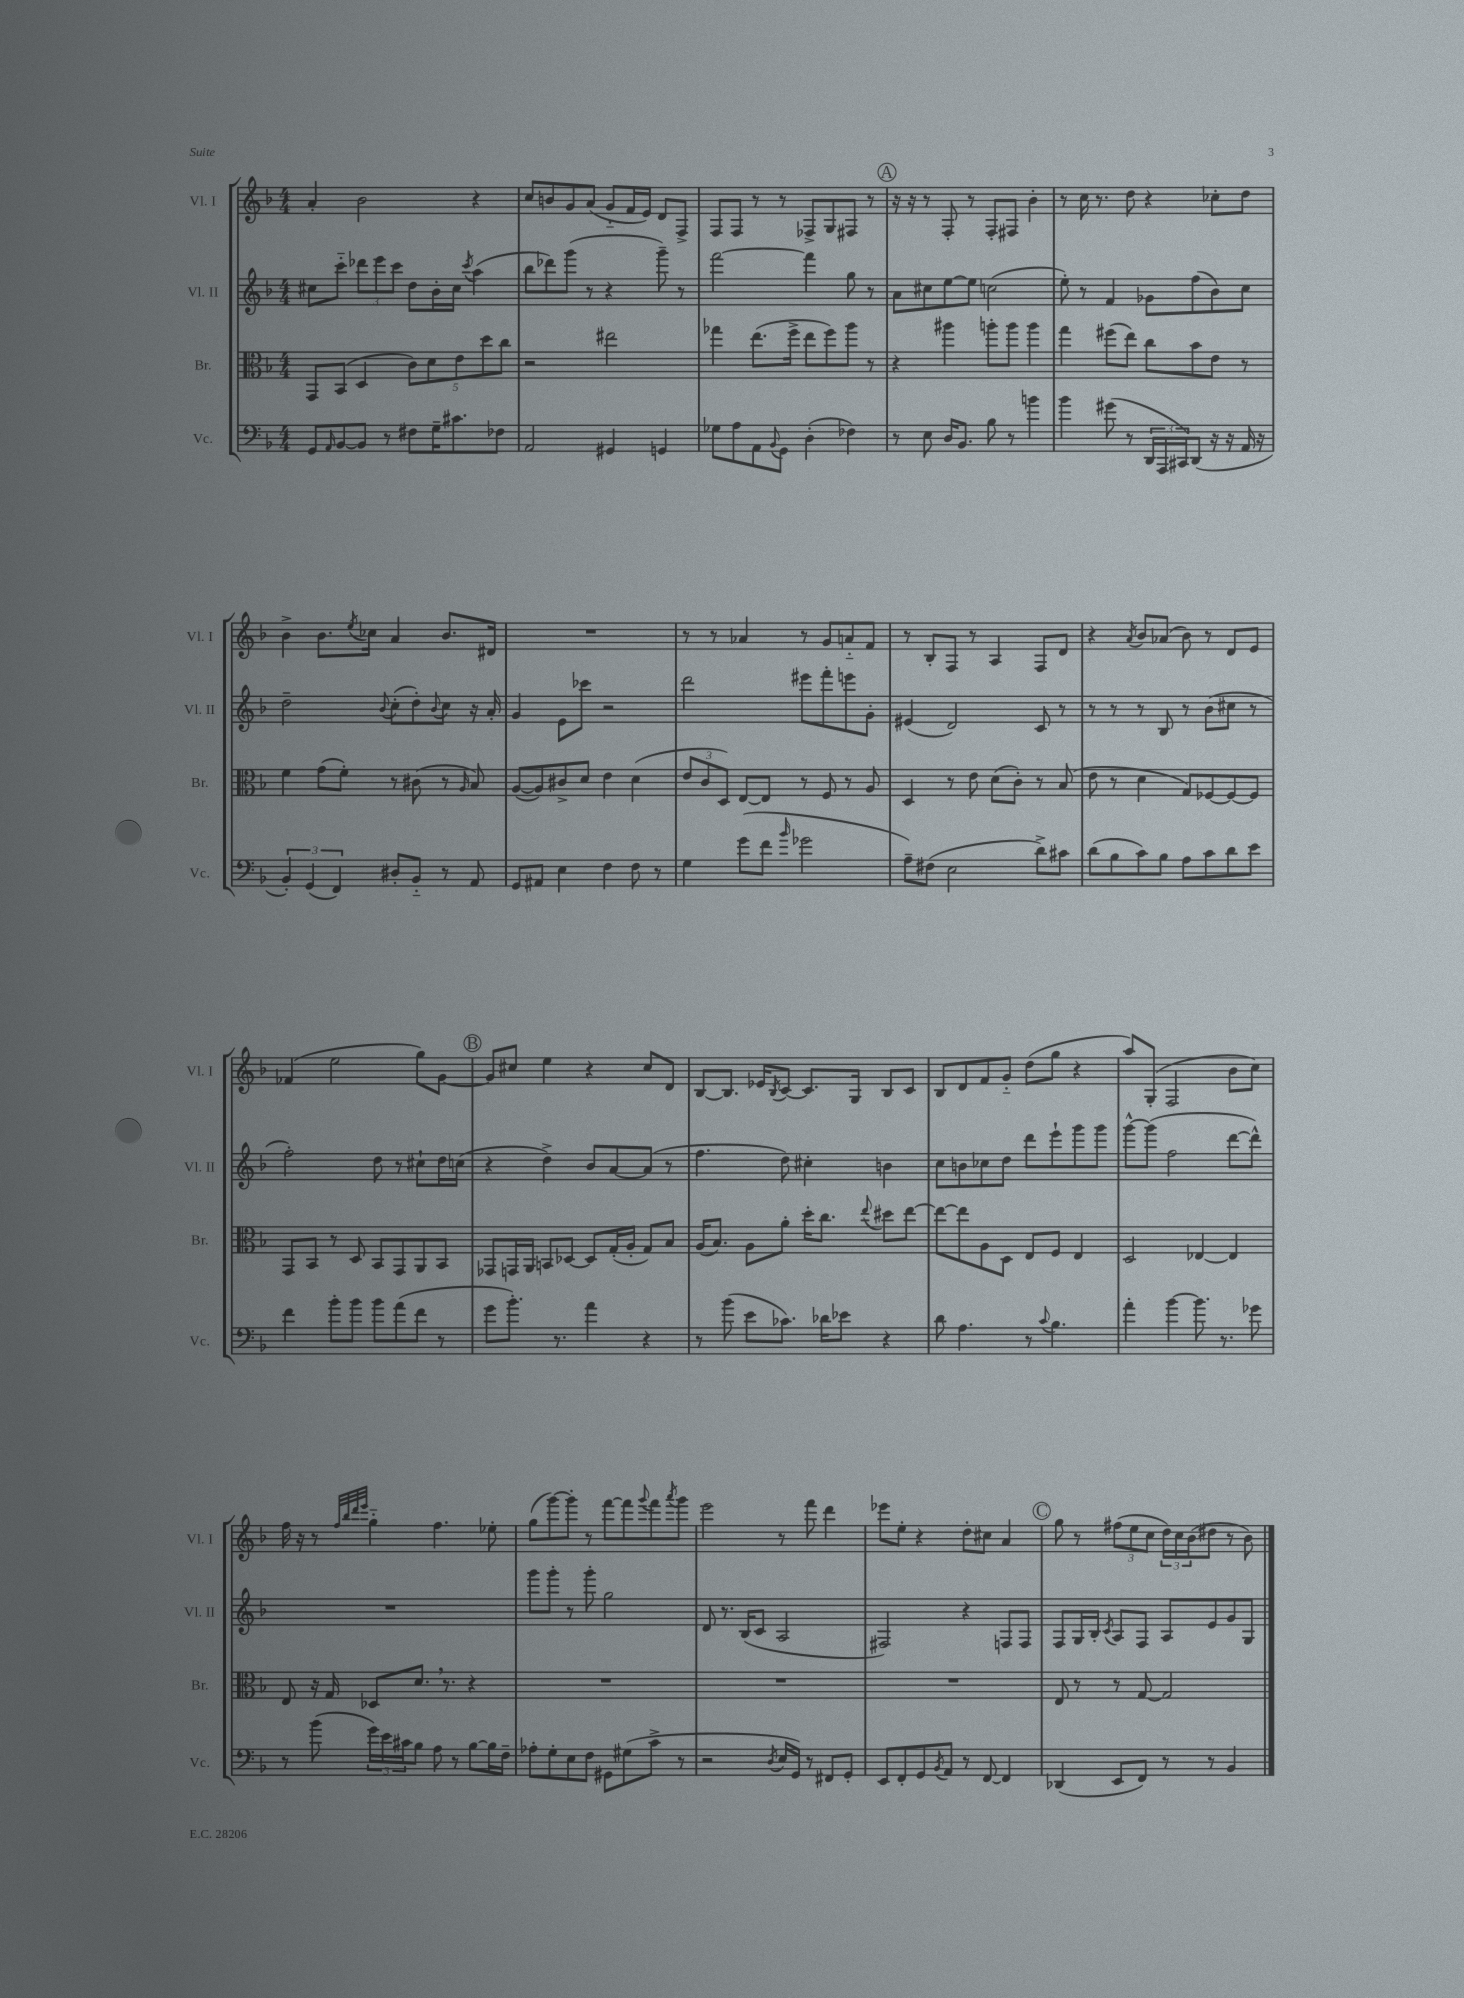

**kern	**kern	**kern	**kern
*staff4	*staff3	*staff2	*staff1
*clefF4	*clefC3	*clefG2	*clefG2
*k[b-]	*k[b-]	*k[b-]	*k[b-]
*M4/4	*M4/4	*M4/4	*M4/4
8GG	8GG	8cc#	4a'
16qqAA	.	.	.
[8BB-	(8BB-	8ccc'~	.
8BB-]	4D	12ddd-	2b-
.	.	12eee	.
8r	.	.	.
.	.	12ccc	.
8F#	10c)	8dd	.
.	10d	.	.
16G~	.	16b-'	.
8.c#	.	16cc#	.
.	10e	.	.
.	.	8qccc	.
.	.	(4aa	4r
.	10dd	.	.
8F-	.	.	.
.	10cc	.	.
=	=	=	=
2AA	2r	8bb-	8cc
.	.	8ddd-)	8b
.	.	(8ggg	8g
.	.	8r	(8a
4GG#	2ee#	4r	8g'~
.	.	.	16f
.	.	.	16e)
4GG	.	8ggg~)	8d
.	.	8r	8F^
=	=	=	=
8G-	4gg-	[2fff	8F
8A	.	.	8F
8AA	(8.ee	.	8r
8qqBB-	.	.	.
8GG	.	.	8r
.	16ff^	.	.
(4D'	8ee	4fff]	8F-^
.	8ff)	.	8G
4F-)	8aa	8gg	8F#
.	8r	8r	8r
=	=	=	=
8r	4r	8a	16r
.	.	.	16r
8E	.	8cc#	8r
16D	4aa#	[8ee	8F'
8.BB-	.	.	.
.	.	8ee]	8r
8B-	8aa'	(2cc	8F'
8r	8aa	.	8F#
4b	4aa	.	4b-'
=	=	=	=
4b-	4gg	8ee')	8r
.	.	8r	16cc
.	.	.	8.r
(8g#	(8ff#	4f	.
8r	8ee)	.	8dd
24DD	8cc	8g-	4r
24AAA	.	.	.
24CC#)	.	.	.
(8DD	8b-	(8ff	.
16r	8e	8b-)	8cc-'
16r	.	.	.
16AA	8r	8cc	8dd
16r	.	.	.
=	=	=	=
6BB-')	4f	2dd~	4b-^
(6GG	.	.	.
.	(8g	.	8.b-
6FF)	.	.	.
.	8f')	.	.
.	.	.	8qee
.	.	.	16cc-
.	.	8qqb-	.
8D#'	8r	(8cc'	4a
8BB-'~	(8c#	8dd')	.
.	.	8qqb-	.
8r	8r	8cc	8.b-
.	16qqA	.	.
8AA	8B-)	16r	.
.	.	16a'	16d#
=	=	=	=
8GG	([8A	4g	1r
8AA#	8A])	.	.
4E	8c#^	8e	.
.	8d	8ccc-	.
4F	4e	2r	.
8F	(4d	.	.
8r	.	.	.
=	=	=	=
4G	12e	2ddd	8r
.	12c	.	.
.	.	.	8r
.	12D)	.	.
(8g	[8E	.	4a-
8f	8E]	.	.
16qqb-	.	.	.
2g-	8r	8eee#	8r
.	8F	8fff'	8g
.	8r	8eee	8a'~
.	8A	8g'	8f
=	=	=	=
8A~)	4D	(4e#	8r
(8F#	.	.	8B-'
2E	8r	2d)	8F
.	8e	.	8r
.	(8d	.	4A
.	8c')	.	.
8d^)	8r	8c	8F
8c#	(8B-	8r	8d
=	=	=	=
(8d	8e	8r	4r
8B-	8r	8r	.
.	.	.	8qa
8c)	4d	8r	8b-
8B-	.	8B-	(8a-
8A	8G)	8r	8b-)
8c	[8F-	(8b-	8r
8d	8F-_	8cc#	8d
8e	8F-]	8r	8e
=	=	=	=
4f	8GG	2ff')	(4f-
.	8BB-	.	.
8b-'	8r	.	2ee
8b-	8D	.	.
8b-	8BB-	8dd	.
(8a	8GG	8r	.
8f	8AA	8cc#`	8gg)
8r	8BB-	16dd	[8g
.	.	(16cc	.
=	=	=	=
8g	8GG-	4r	8g]
8.b-')	16GG	.	8cc#
.	16AA	.	.
.	8BB	4dd^)	4ee
8.r	.	.	.
.	[8D-	.	.
4a	8D-]	8b-	4r
.	(16G'	[8a	.
.	16A'	.	.
4r	8G)	(8a]	8cc#
.	8B-	8r	8d
=	=	=	=
8r	(16A	4.ff	[8B-
.	8.B-)	.	.
(8b-	.	.	8.B-]
8e	8A	.	.
.	.	.	16e-
.	.	.	8qB-
8.c-)	8a'	8dd)	[8c
.	16dd'	4cc#'	8.c]
16d-	8.cc	.	.
8e-	.	.	.
.	.	.	16G
.	8qqee	.	.
4r	8dd#	4b	8B-
.	[8ee	.	8c
=	=	=	=
8d	8ee_	8cc	8B-
4.A	8ee]	8b	8d
.	8A	8cc-	8f
.	8D	8dd	8g'~
8r	8E	8ddd	(8dd
8qqc	.	.	.
4.B-	8F	8eee`	8gg
.	4E	8ggg	4r
.	.	8ggg	.
=	=	=	=
4a'	2D	[8ggg^^	8aa)
.	.	(8ggg]	(8G'
[4b-	.	2ff	2F
8.b-]	[4E-	.	.
8.r	.	.	.
.	4E-]	[8ddd	8b-
8g-	.	8ddd^^])	8cc)
=	=	=	=
8r	8E	1r	16ff
.	.	.	16r
(8b-	16r	.	8r
.	16G	.	.
.	.	.	32qqff
.	.	.	32qqbb-
.	.	.	32qqddd
.	.	.	32qqeee
24g)	8D-	.	4gg'~
24e	.	.	.
24c#	.	.	.
8B-	8.d	.	.
8A	.	.	4.ff
.	8.r	.	.
8r	.	.	.
[8B-	4r	.	.
16B-]	.	.	8ee-'
16F~	.	.	.
=	=	=	=
8A-'	1r	8ggg	(8gg
8G'	.	8ggg'	[8ggg)
8E	.	8r	8ggg']
8F	.	8ggg'	8r
8GG#	.	2gg	[8fff
(8G#	.	.	8fff]
.	.	.	8qqggg
8c^	.	.	8fff
.	.	.	8qaaa
8r	.	.	8ggg
=	=	=	=
2r	1r	8d	2eee
.	.	8.r	.
.	.	(16B-	.
.	.	8c	.
8qD	.	.	.
16E	.	2A	8r
16GG)	.	.	.
8r	.	.	8fff
8FF#	.	.	4ddd
8GG'	.	.	.
=	=	=	=
8EE	1r	2F#)	8eee-
8FF'	.	.	8ee'
8GG	.	.	4r
8qBB-	.	.	.
8AA	.	.	.
8r	.	4r	8dd'
[8FF	.	.	8cc#
4FF]	.	8F	4a
.	.	8F	.
=	=	=	=
(4DD-	8E	8F	8gg
.	8r	16G	8r
.	.	16B-'	.
.	.	8qc	.
8EE	8r	8A	(12ff#
.	.	.	12ee
8FF)	[8G	8F	.
.	.	.	12cc
8r	2G]	8A	24dd)
.	.	.	24cc
.	.	.	(24b-
8r	.	8e	8dd#
4BB-	.	8g	8r
.	.	8G	8b-)
==	==	==	==
*-	*-	*-	*-
